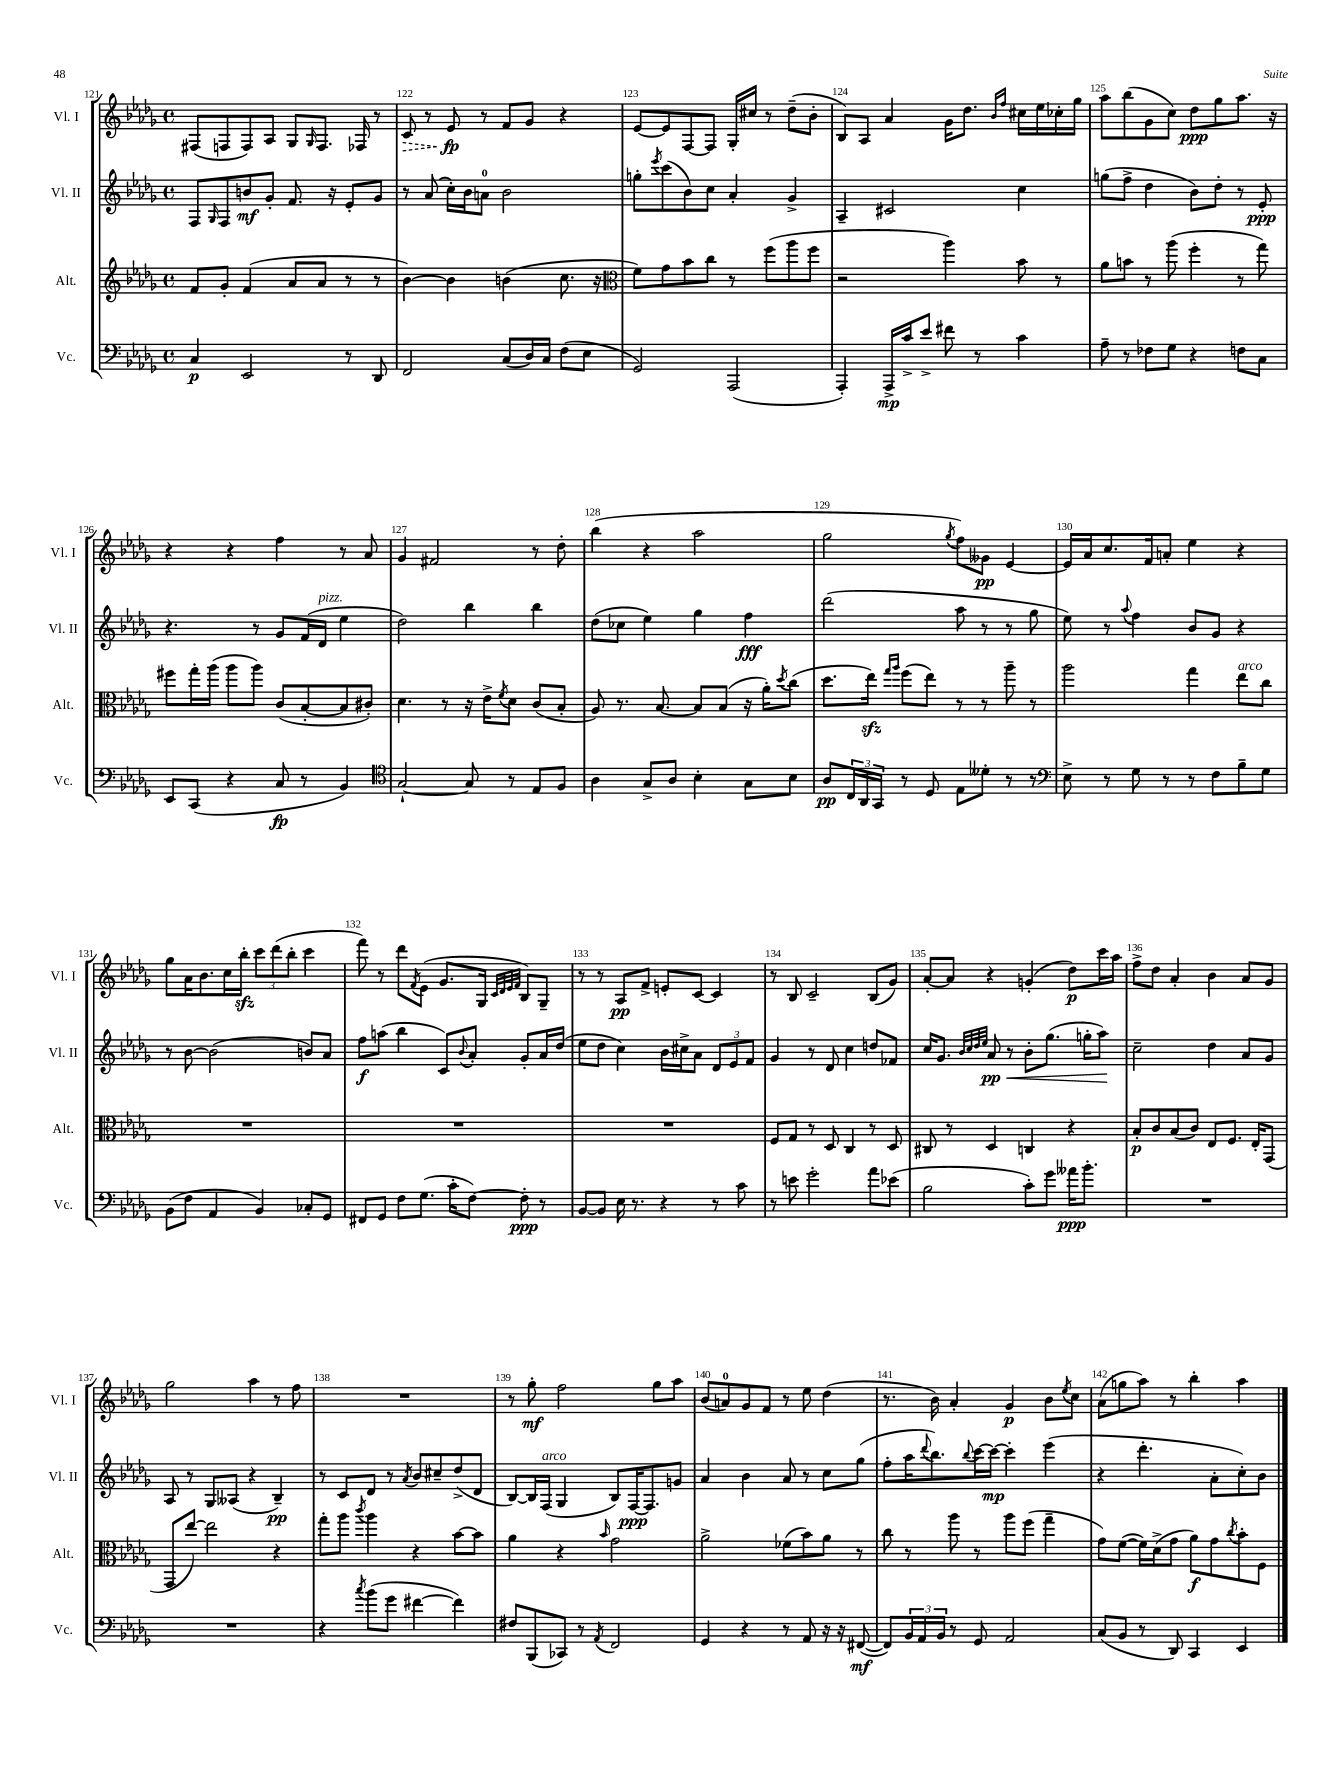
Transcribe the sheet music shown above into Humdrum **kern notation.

**kern	**dynam	**kern	**dynam	**kern	**dynam	**kern	**dynam
*part4	*part4	*part3	*part3	*part2	*part2	*part1	*part1
*staff4	*staff4	*staff3	*staff3	*staff2	*staff2	*staff1	*staff1
*I"Vc.	*	*I"Alt.	*	*I"Vl. II	*	*I"Vl. I	*
*I'Vc.	*	*I'Alt.	*	*I'Vl. II	*	*I'Vl. I	*
*clefF4	*	*clefG2	*	*clefG2	*	*clefG2	*
*k[b-e-a-d-g-]	*	*k[b-e-a-d-g-]	*	*k[b-e-a-d-g-]	*	*k[b-e-a-d-g-]	*
*M4/4	*	*M4/4	*	*M4/4	*	*M4/4	*
*met(c)	*	*met(c)	*	*met(c)	*	*met(c)	*
=121	=121	=121	=121	=121	=121	=121	=121
4C/	p	8f/L	.	8F/L	.	(8F#X/L	.
.	.	.	.	16qqG-/	.	.	.
.	.	8g-'/J	.	8F/	.	8Fn/	.
2EE-/	.	(4f/	.	8bn/	mf	8F/)	.
.	.	.	.	8g-'/J	.	8A-/J	.
.	.	8a-/L	.	8.f/	.	8G-/L	.
.	.	.	.	.	.	16qqG-/	.
.	.	8a-/J	.	.	.	8.F/J	.
.	.	.	.	16r	.	.	.
8r	.	8r	.	8e-'/L	.	.	.
.	.	.	.	.	.	16F-X/	.
8DD-/	.	8r	.	8g-/J	.	8r	.
=122	=122	=122	=122	=122	=122	=122	=122
!	!	!	!	!	!	!	!LO:HP:b
2FF/	.	[4b-\)	.	8r	.	8c/	>
.	.	.	.	(8a-/	.	8r	.
.	.	4b-\]	.	16cc'\LL)	.	8e-/	fp
.	.	.	.	16b-\J	.	.	.
.	.	.	.	8an\J	.	8r	]
(8C/L	.	(4bn\	.	2b-\	.	8f/L	.
16D-/L)	.	.	.	.	.	8g-/J	.
16C/JJ	.	.	.	.	.	.	.
(8F\L	.	8.cc\	.	.	.	4r	.
8E-\J	.	.	.	.	.	.	.
.	.	16r	.	.	.	.	.
=123	=123	=123	=123	=123	=123	=123	=123
*	*	*clefC3	*	*	*	*	*
2GG-/)	.	8f\L)	.	8ggn'\L	.	[8e-/L	.
.	.	.	.	8qeee-/	.	.	.
.	.	8g-\	.	(8ccc\	.	8e-/]	.
.	.	8b-\	.	8b-\)	.	[8F/	.
.	.	8cc\J	.	8cc\J	.	8F/J]	.
(2AAA-/	.	8r	.	4a-'/	.	16G-'/LL	.
.	.	.	.	.	.	16cc#X/JJ	.
.	.	(8ff\L	.	.	.	8r	.
.	.	8aa-\	.	4g-^/	.	(8dd-~\L	.
.	.	8ff\J	.	.	.	8b-'\J	.
=124	=124	=124	=124	=124	=124	=124	=124
4AAA-'/)	.	2r	.	4A-~/	.	8B-/L)	.
.	.	.	.	.	.	8A-/J	.
16AAA-^/LL	mp	.	.	2c#X/	.	4a-/	.
16c^/J	.	.	.	.	.	.	.
8e-^/J	.	.	.	.	.	.	.
8f#X\	.	4aa-\)	.	.	.	16g-\KL	.
.	.	.	.	.	.	8.dd-\J	.
8r	.	.	.	.	.	.	.
.	.	.	.	.	.	16qqb-/LL	.
.	.	.	.	.	.	16qqff/JJ	.
4c\	.	8b-\	.	4cc\	.	16cc#X\LL	.
.	.	.	.	.	.	16ee-\	.
.	.	8r	.	.	.	16cc-X'\	.
.	.	.	.	.	.	16gg-\JJ	.
=125	=125	=125	=125	=125	=125	=125	=125
8A-~\	.	8a-\L	.	(8ggn\L	.	8aa-\L	.
8r	.	8bn\J	.	8ff^\J	.	(8bb-\	.
8F-X\L	.	8r	.	4dd-\	.	8g-\	.
8G-\J	.	(8aa-\	.	.	.	8cc\J)	.
4r	.	4ff'\	.	8b-\L)	.	8dd-\L	ppp
.	.	.	.	8dd-'\J	.	8gg-\	.
8Fn\L	.	8r	.	8r	.	8.aa-\J	.
8C\J	.	8gg-\)	.	8e-'/	ppp	.	.
.	.	.	.	.	.	16r	.
!!LO:LB:g=z
=126	=126	=126	=126	=126	=126	=126	=126
8EE-/L	.	8ff#X\L	.	4.r	.	4r	.
(8CC/J	.	16gg-'\L	.	.	.	.	.
.	.	(16aa-\JJ	.	.	.	.	.
4r	.	8aa-\L	.	.	.	4r	.
.	.	8aa-\J)	.	8r	.	.	.
8C/	fp	(8c/L	.	8g-/L	.	4ff\	.
8r	.	[8B-'/	.	(16f/L	.	.	.
!	!	!	!	!LO:TX:a:i:t=pizz.	!	!	!
.	.	.	.	16d-/JJ	.	.	.
4BB-/)	.	8B-/]	.	4ee-\	.	8r	.
.	.	8c#X'/J)	.	.	.	8a-/	.
=127	=127	=127	=127	=127	=127	=127	=127
*clefC4	*	*	*	*	*	*	*
[2G-`/	.	4.d-\	.	2dd-\)	.	4g-/	.
.	.	.	.	.	.	2f#X/	.
.	.	8r	.	.	.	.	.
8G-/]	.	16r	.	4bb-\	.	.	.
.	.	16e-^\KL	.	.	.	.	.
.	.	8qf/	.	.	.	.	.
8r	.	8d-\J	.	.	.	.	.
8E-/L	.	(8c/L	.	4bb-\	.	8r	.
8F/J	.	8B-'/J	.	.	.	8dd-'\	.
=128	=128	=128	=128	=128	=128	=128	=128
4A-\	.	8A-/)	.	(8dd-\L	.	(4bb-\	.
.	.	8.r	.	8cc-X\J	.	.	.
8G-^/L	.	.	.	4ee-\)	.	4r	.
.	.	[8.B-/	.	.	.	.	.
8A-/J	.	.	.	.	.	.	.
4B-'\	.	8B-/L]	.	4gg-\	.	2aa-\	.
.	.	(8B-/J	.	.	.	.	.
8G-\L	.	16r	.	4ff\	fff	.	.
.	.	16a-'\KL)	.	.	.	.	.
.	.	8qdd-/	.	.	.	.	.
8B-\J	.	(8cc\J	.	.	.	.	.
=129	=129	=129	=129	=129	=129	=129	=129
8A-/L	pp	8.dd-\L	.	(2ddd-\	.	2gg-\	.
24C/L	.	.	.	.	.	.	.
24AA-/	.	.	.	.	.	.	.
.	.	16ee-zz\Jk)	.	.	.	.	.
24GG-/JJ	.	.	.	.	.	.	.
.	.	16qqgg-/LL	.	.	.	.	.
.	.	16qqaa-/JJ	.	.	.	.	.
8r	.	(8ff\L	.	.	.	.	.
8D-/	.	8ee-\J)	.	.	.	.	.
.	.	.	.	.	.	8qgg-/	.
8E-\L	.	8r	.	8aa-\	.	8ff\L)	.
8d--X'\J	.	8r	.	8r	.	8g--X\J	pp
8r	.	8aa-~\	.	8r	.	[4e-/	.
8r	.	8r	.	8gg-\	.	.	.
=130	=130	=130	=130	=130	=130	=130	=130
*clefF4	*	*	*	*	*	*	*
8E-^\	.	2aa-\	.	8ee-\)	.	16e-/LL]	.
.	.	.	.	.	.	16a-/J	.
8r	.	.	.	8r	.	8.cc/	.
.	.	.	.	8qqaa-/	.	.	.
8G-\	.	.	.	4ff\	.	.	.
.	.	.	.	.	.	16f/k	.
8r	.	.	.	.	.	8an'/J	.
8r	.	4gg-\	.	8b-/L	.	4ee-\	.
8F\L	.	.	.	8g-/J	.	.	.
!	!	!LO:TX:a:i:t=arco	!	!	!	!	!
8B-~\	.	8ee-\L	.	4r	.	4r	.
8G-\J	.	8cc\J	.	.	.	.	.
!!LO:LB:g=z
=131	=131	=131	=131	=131	=131	=131	=131
(8BB-\L	.	1r	.	8r	.	8gg-\L	.
8F\J	.	.	.	[8b-\	.	16a-\K	.
.	.	.	.	.	.	8.b-\	.
4AA-/	.	.	.	(2b-\]	.	.	.
.	.	.	.	.	.	16cc\L	.
.	.	.	.	.	.	16bb-zz'\JJ	.
4BB-/)	.	.	.	.	.	12ccc\L	.
.	.	.	.	.	.	(12ddd-\	.
.	.	.	.	.	.	12bb-'\J	.
8C-X'/L	.	.	.	8bn/L)	.	4ccc\	.
8GG-/J	.	.	.	8a-/J	.	.	.
=132	=132	=132	=132	=132	=132	=132	=132
8FF#X/L	.	1r	.	8ff\L	f	8fff\)	.
8GG-/J	.	.	.	(8aan\J	.	8r	.
8F\L	.	.	.	4bb-\	.	8ddd-\L	.
.	.	.	.	.	.	8qf/	.
(8.G-\J	.	.	.	.	.	(8e-\J	.
.	.	.	.	8c/L)	.	8.g-/L	.
16c'\KL	.	.	.	.	.	.	.
.	.	.	.	8qqb-/	.	.	.
[8F\J)	.	.	.	8a-'/J	.	.	.
.	.	.	.	.	.	16G-/Jk	.
.	.	.	.	.	.	32qqc/LLL	.
.	.	.	.	.	.	32qqd-/	.
.	.	.	.	.	.	32qqe-/	.
.	.	.	.	.	.	32qqf/JJJ	.
8F'\]	ppp	.	.	8g-'/L	.	8B-/L)	.
8r	.	.	.	16a-/L	.	8G-~/J	.
.	.	.	.	(16dd-/JJ	.	.	.
=133	=133	=133	=133	=133	=133	=133	=133
[8BB-/L	.	1r	.	8ee-\L	.	8r	.
8BB-/J]	.	.	.	8dd-\J	.	8r	.
16E-\	.	.	.	4cc\)	.	8A-/L	pp
8.r	.	.	.	.	.	.	.
.	.	.	.	.	.	8f^/J	.
4r	.	.	.	16b-\LL	.	8en'/L	.
.	.	.	.	16cc#X^\J	.	.	.
.	.	.	.	8a-\J	.	[8c/J	.
8r	.	.	.	12d-/L	.	4c/]	.
.	.	.	.	12e-/	.	.	.
8c\	.	.	.	.	.	.	.
.	.	.	.	12f/J	.	.	.
=134	=134	=134	=134	=134	=134	=134	=134
8r	.	8F/L	.	4g-/	.	8r	.
8en\	.	8G-/J	.	.	.	8B-/	.
2g-'\	.	8r	.	8r	.	2c~/	.
.	.	8D-/	.	8d-/	.	.	.
.	.	4C/	.	4cc\	.	.	.
8a-\L	.	8r	.	8ddn/L	.	(8B-/L	.
(8e-X\J	.	8D-/	.	8f-X/J	.	8g-/J)	.
=135	=135	=135	=135	=135	=135	=135	=135
2B-\	.	8C#X/	.	16cc/KL	.	[8a-'/L	.
.	.	.	.	8.g-/J	.	.	.
.	.	8r	.	.	.	8a-/J]	.
.	.	.	.	32qqb-/LLL	.	.	.
.	.	.	.	32qqcc/	.	.	.
.	.	.	.	32qqdd-/	.	.	.
.	.	.	.	32qqee-/JJJ	.	.	.
!	!	!	!	!	!LO:HP:b	!	!
.	.	4D-/	.	8a-/	< pp	4r	.
.	.	.	.	8r	.	.	.
8c'\L)	.	4Cn/	.	8b-'\L	.	(4gn'/	.
8g-\J	.	.	.	(8.gg-\J	.	.	.
16a--X\KL	ppp	4r	.	.	.	8dd-\L)	p
8.b-'\J	.	.	.	16ggn'\KL	.	.	.
.	.	.	.	8aa-\J)	.	16ccc\L	.
.	.	.	.	.	.	16aa-\JJ	.
.	.	.	.	.	[	.	.
=136	=136	=136	=136	=136	=136	=136	=136
1r	.	8B-'/L	p	2cc~\	.	8ff^\L	.
.	.	8c/	.	.	.	8dd-\J	.
.	.	(8B-/	.	.	.	4a-'/	.
.	.	8c/J)	.	.	.	.	.
.	.	8E-/L	.	4dd-\	.	4b-\	.
.	.	8.F/J	.	.	.	.	.
.	.	.	.	8a-/L	.	8a-/L	.
.	.	16E-'/KL	.	.	.	.	.
.	.	(8GG-/J	.	8g-/J	.	8g-/J	.
!!LO:LB:g=z
=137	=137	=137	=137	=137	=137	=137	=137
1r	.	8GG-/L	.	8A-/	.	2gg-\	.
.	.	[8ee-/J)	.	8r	.	.	.
.	.	2ee-\]	.	8G-/L	.	.	.
.	.	.	.	(8A--X/J	.	.	.
.	.	.	.	4r	.	4aa-\	.
.	.	4r	.	4B-~/)	pp	8r	.
.	.	.	.	.	.	8ff\	.
=138	=138	=138	=138	=138	=138	=138	=138
4r	.	8gg-'\L	.	8r	.	1r	.
.	.	8aa-\J	.	8c/L	.	.	.
8qcc/	.	8qccc/	.	.	.	.	.
(8b-\L	.	4aa-\	.	8d-/J	.	.	.
8g-\J	.	.	.	8r	.	.	.
.	.	.	.	8qa-/	.	.	.
[4f#X\	.	4r	.	8b-/L	.	.	.
.	.	.	.	8cc#X~/	.	.	.
4f#\])	.	[8b-\L	.	(8dd-^/	.	.	.
.	.	8b-\J]	.	8d-/J	.	.	.
=139	=139	=139	=139	=139	=139	=139	=139
8F#X/L	.	4a-\	.	[8B-/L)	.	8r	.
(8BBB-/	.	.	.	16B-/L]	.	8gg-'\	mf
!	!	!	!	!LO:TX:a:i:t=arco	!	!	!
.	.	.	.	(16F/JJ	.	.	.
8CC-X/J)	.	4r	.	4G-/	.	2ff\	.
8r	.	.	.	.	.	.	.
8qAA-/	.	16qqb-/	.	.	.	.	.
2FF/	.	2g-\	.	8B-/L)	.	.	.
.	.	.	.	[16F/K	ppp	.	.
.	.	.	.	8.F/]	.	.	.
.	.	.	.	.	.	8gg-\L	.
.	.	.	.	8gn/J	.	8aa-\J	.
=140	=140	=140	=140	=140	=140	=140	=140
4GG-/	.	2a-^\	.	4a-/	.	(8b-/L	.
.	.	.	.	.	.	8an/)	.
4r	.	.	.	4b-\	.	8g-/	.
.	.	.	.	.	.	8f/J	.
8r	.	(8f-X\L	.	8a-/	.	8r	.
8AA-/	.	8b-\)	.	8r	.	8ee-\	.
16r	.	8a-\J	.	8cc\L	.	(4dd-\	.
16r	.	.	.	.	.	.	.
([8FF#X/	mf	8r	.	(8gg-\J	.	.	.
=141	=141	=141	=141	=141	=141	=141	=141
8FF#/L])	.	8cc\	.	8ff'\L	.	8.r	.
24BB-/L	.	8r	.	16aa-\K	.	.	.
24AA-/	.	.	.	.	.	.	.
.	.	.	.	8qqddd-/	.	.	.
.	.	.	.	8.bb-\)	.	16b-\)	.
24BB-/JJ	.	.	.	.	.	.	.
8r	.	8aa-\	.	.	.	4a-'/	.
.	.	.	.	8qqbb-/	.	.	.
8GG-/	.	8r	.	[16ccc\L	.	.	.
.	.	.	.	16ccc\JJ_	mp	.	.
2AA-/	.	8aa-\L	.	4ccc'\]	.	4g-/	p
.	.	(8ff\J	.	.	.	.	.
.	.	4gg-~\	.	(4eee-\	.	8b-\L	.
.	.	.	.	.	.	8qee-/	.
.	.	.	.	.	.	8cc\J	.
=142	=142	=142	=142	=142	=142	=142	=142
(8C/L	.	8g-\L)	.	4r	.	(8a-\L	.
8BB-/J	.	([8f\J	.	.	.	8ggn\	.
8r	.	16f\LL])	.	4.ddd-'\	.	8aa-\J)	.
.	.	(16d-^\J	.	.	.	.	.
8DD-/)	.	8g-\J	.	.	.	8r	.
4CC/	.	8a-\L)	f	.	.	4bb-'\	.
.	.	8g-\	.	8a-'\L	.	.	.
.	.	8qcc/	.	.	.	.	.
4EE-/	.	8b-'\	.	8cc'\)	.	4aa-\	.
.	.	8F\J	.	8b-\J	.	.	.
==	==	==	==	==	==	==	==
*-	*-	*-	*-	*-	*-	*-	*-
